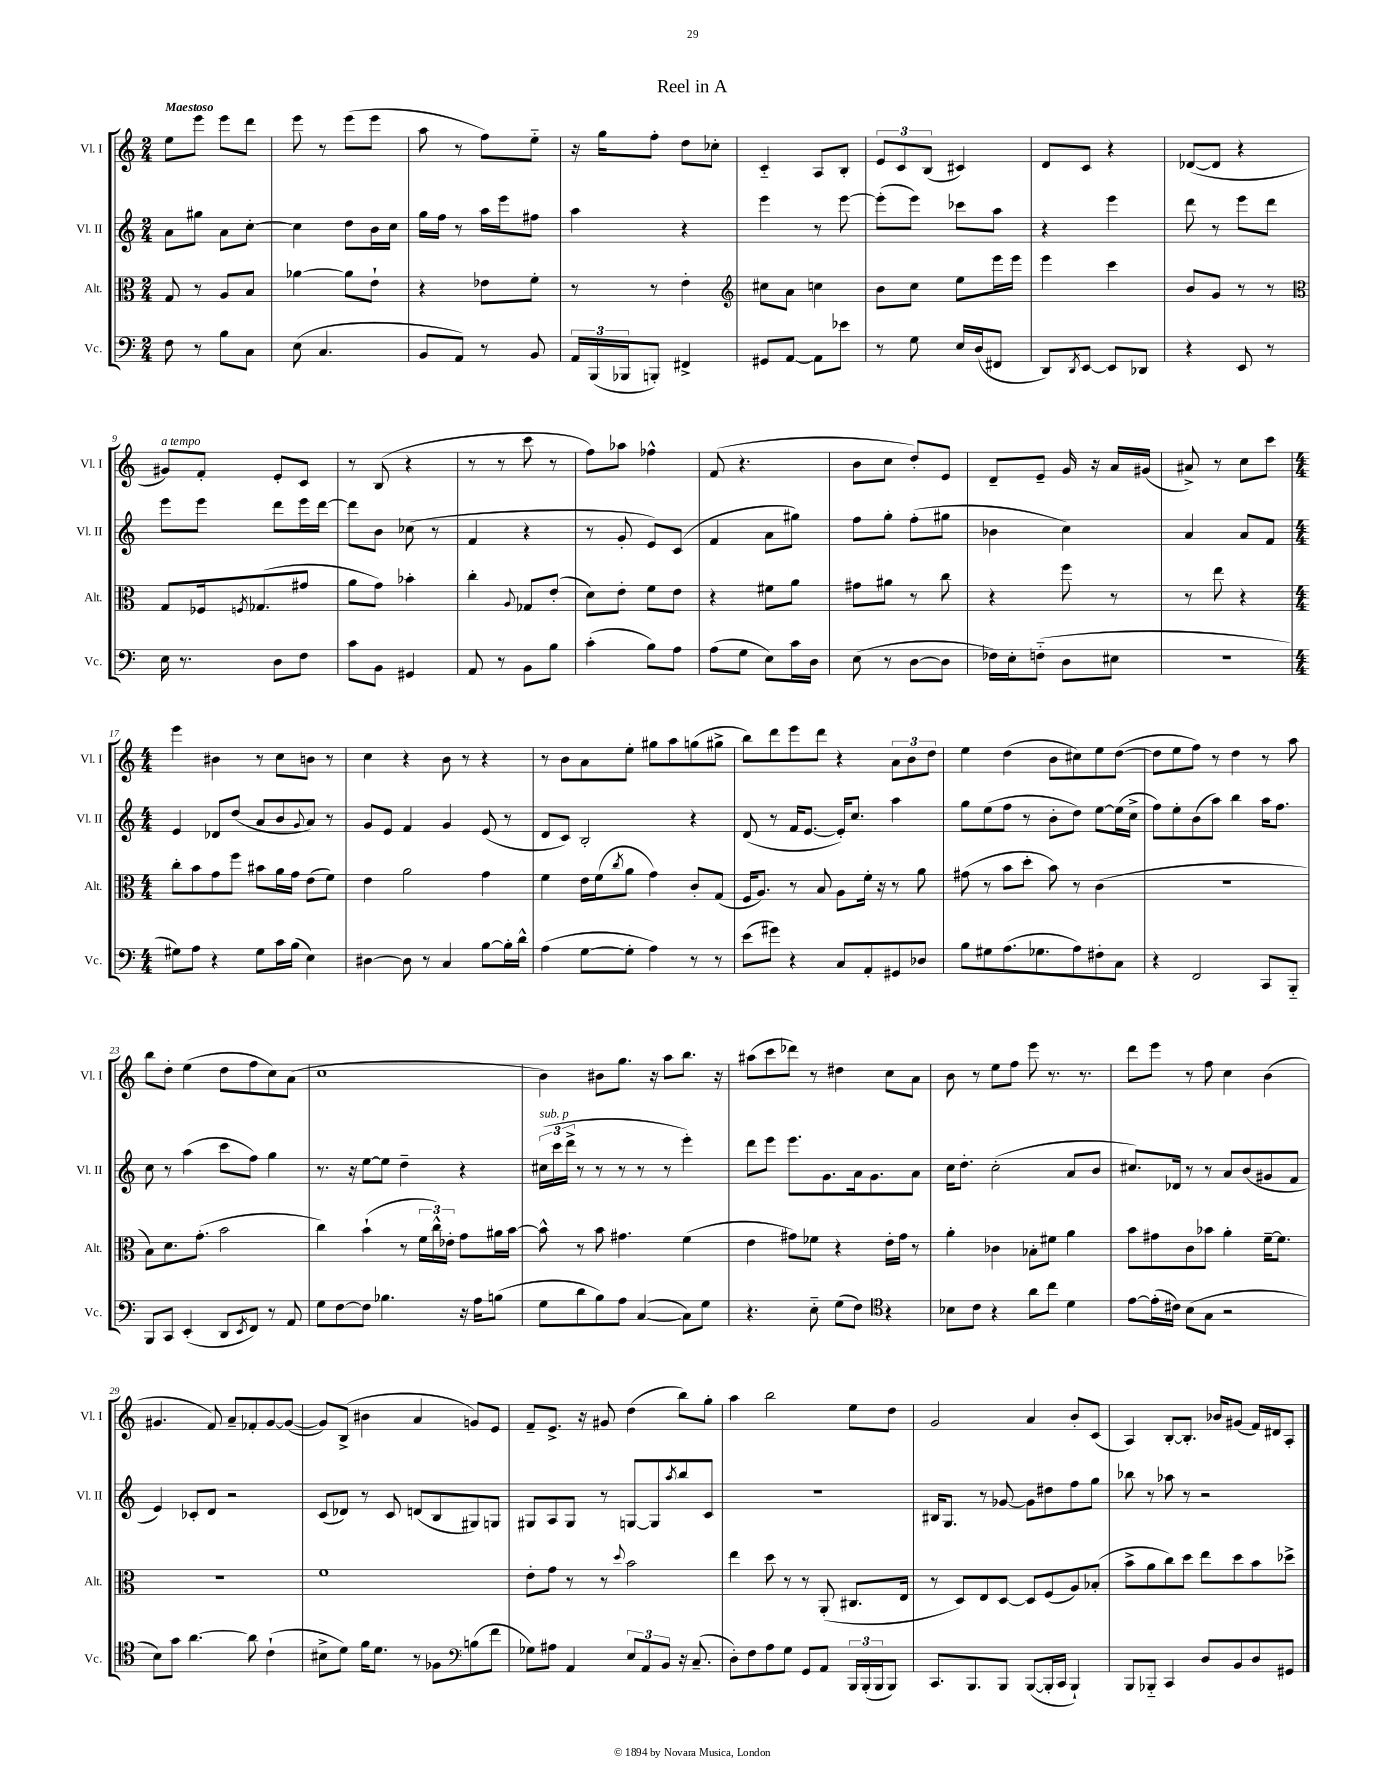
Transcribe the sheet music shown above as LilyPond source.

\header { title = "Reel in A" }
<<
\new StaffGroup <<
\new Staff = "s0" \with { instrumentName = "Vl. I" shortInstrumentName = "Vl. I" } {
    \clef treble \key c \major \numericTimeSignature \time 2/4 \tempo "Maestoso"
    e''8 e'''8 e'''8 d'''8 |
    e'''8 r8 e'''8( e'''8 |
    a''8 r8 f''8) e''8-_ |
    r16 g''16 f''8-. d''8 ces''8-. |
    c'4-_ a8 b8-. |
    \tuplet 3/2 { e'8 c'8 b8( } cis'4) |
    d'8 c'8 r4 |
    des'8~( des'8 r4 |
    gis'8^\markup { \italic "a tempo" }) f'8-. e'8-. c'8 |
    r8 b8( r4 |
    r8 r8 c'''8 r8 |
    f''8) aes''8 fes''4-^ |
    f'8( r4. |
    b'8 c''8 d''8-.) e'8 |
    d'8-- e'8-- g'16 r16 a'16 gis'16( |
    ais'8->) r8 c''8 c'''8 |
    \numericTimeSignature \time 4/4 e'''4 bis'4 r8 c''8 b'8 r8 |
    c''4 r4 b'8 r8 r4 |
    r8 b'8 a'8 e''8-. gis''8 a''8 g''8( gis''8-> |
    b''8) d'''8 e'''8 d'''8 r4 \tuplet 3/2 { a'8 b'8 d''8 } |
    e''4 d''4( b'8 cis''8) e''8 d''8~( |
    d''8 e''8 f''8) r8 d''4 r8 a''8 |
    b''8 d''8-. e''4( d''8 f''8 c''8) a'8( |
    c''1 |
    b'4) bis'8 g''8. r16 a''8 b''8. r16 |
    ais''8( c'''8 des'''8) r8 dis''4 c''8 a'8 |
    b'8 r8 e''8 f''8 e'''8 r8. r8. |
    d'''8 e'''8 r8 f''8 c''4 b'4( |
    gis'4. f'8) a'8-- fes'8-. gis'8~ gis'8~( |
    gis'8) b8->( bis'4 a'4 g'8) e'8 |
    f'8-- e'8.-> r16 gis'8 d''4( b''8) g''8-. |
    a''4 b''2 e''8 d''8 |
    g'2 a'4 b'8-. c'8( |
    a4) b8~-. b8.-. bes'16 gis'8( f'16) dis'16 a8-. \bar "|." |
}
\new Staff = "s1" \with { instrumentName = "Vl. II" shortInstrumentName = "Vl. II" } {
    \clef treble \key c \major \numericTimeSignature \time 2/4
    a'8 gis''8 a'8 c''8~-. |
    c''4 d''8 b'16 c''16 |
    g''16 f''16 r8 a''16 e'''16 fis''8 |
    a''4 r4 |
    e'''4 r8 e'''8~ |
    e'''8-.( e'''8) ces'''8 a''8 |
    r4 e'''4 |
    d'''8 r8 e'''8 d'''8 |
    e'''8 e'''8 d'''8 e'''16 d'''16~ |
    d'''8 b'8 ces''8( r8 |
    f'4 r4 |
    r8 g'8-. e'8) c'8( |
    f'4 a'8 gis''8) |
    f''8 g''8-. f''8-.( gis''8 |
    bes'4 c''4) |
    a'4 a'8 f'8 |
    \numericTimeSignature \time 4/4 e'4 des'8 d''8( a'8 b'8 \appoggiatura { g'8 } a'8) r8 |
    g'8 e'8 f'4 g'4 e'8( r8 |
    d'8 c'8) b2-. r4 |
    d'8( r8 f'16 e'8.~ e'16-.) c''8. a''4 |
    g''8 e''8( f''8 r8 b'8-. d''8) e''8~ e''16( c''16-> |
    f''8) e''8-. b'8( a''8) b''4 a''16 f''8. |
    c''8 r8 a''4( c'''8 f''8) g''4 |
    r8. r16 e''8~ e''8 d''4-- r4 |
    \tuplet 3/2 { cis''16^\markup { \italic "sub. p" }( c'''16 d'''16-> } r8 r8 r8 r8 r8 e'''4-.) |
    d'''8 e'''8 e'''8. g'8. a'16 g'8. a'8 |
    c''16 d''8.-. c''2-.( a'8 b'8 |
    cis''8.) des'16 r8 r8 a'8 b'8( gis'8 f'8 |
    e'4) ces'8-. d'8 r2 |
    c'8( des'8) r8 c'8 d'8( b8 gis8) g8 |
    gis8 a8 gis8 r8 g8~ g8 \acciaccatura { a''8 } b''8 c'8 |
    R1 |
    bis16 g8. r8 ges'8~ ges'8 dis''8 f''8 g''8 |
    bes''8 r8 aes''8 r8 r2 \bar "|." |
}
\new Staff = "s2" \with { instrumentName = "Alt." shortInstrumentName = "Alt." } {
    \clef alto \key c \major \numericTimeSignature \time 2/4
    g8 r8 a8 b8 |
    aes'4~ aes'8 e'8-! |
    r4 ees'8 f'8-. |
    r8 r8 e'4-. |
    \clef treble cis''8 a'8 c''4 |
    b'8 c''8 e''8 e'''16 e'''16 |
    e'''4 c'''4 |
    b'8 g'8 r8 r8 |
    \clef alto g8 fes16 \acciaccatura { f8 } ges8.( gis'8 |
    a'8 g'8) bes'4-. |
    c''4-. \appoggiatura { a8 } ges8 e'8-.( |
    d'8) e'8-. f'8 e'8 |
    r4 fis'8 a'8 |
    gis'8 ais'8 r8 c''8 |
    r4 f''8 r8 |
    r8 e''8 r4 |
    \numericTimeSignature \time 4/4 c''8-. b'8 g'8 f''8 bis'8 a'16 g'16 e'8( f'8) |
    e'4 a'2 g'4 |
    f'4 e'16 f'16( \acciaccatura { c''8 } a'8 g'4) c'8-. g8( |
    f16 a8.) r8 b8 a8 f'16-. r16 r8 a'8 |
    gis'8( r8 b'8 d''8-. b'8) r8 c'4( |
    R1 |
    b8) d'8. g'8.-.( b'2 |
    c''4) b'4-!( r8 \tuplet 3/2 { f'16 c''16-^) ees'16-. } g'8 ais'16 b'16~ |
    b'8-^ r8 b'8 gis'4. f'4( |
    e'4 gis'8) fes'8 r4 e'16-. gis'16 r8 |
    a'4-. ces'4 bes8-. fis'8 a'4 |
    b'8 gis'8 c'8 bes'8 a'4-. f'16~-- f'8. |
    R1 |
    f'1 |
    e'8-. g'8 r8 r8 \appoggiatura { d''8 } b'2 |
    e''4 d''8 r8 r8 a,8-.( cis8. e16 |
    r8 d8) e8 d8~ d8 f8( a8) bes8-.( |
    b'8-> a'8 c''8) d''8 e''8 d''8 b'8 des''8-> \bar "|." |
}
\new Staff = "s3" \with { instrumentName = "Vc." shortInstrumentName = "Vc." } {
    \clef bass \key c \major \numericTimeSignature \time 2/4
    f8 r8 b8 c8 |
    e8( c4. |
    b,8 a,8) r8 b,8 |
    \tuplet 3/2 { a,16 b,,16( bes,,16 } b,,8-.) fis,4-> |
    gis,8 a,8~ a,8 ees'8 |
    r8 g8 e16 d16( fis,8 |
    d,8) \acciaccatura { d,8 } e,8~ e,8 des,8 |
    r4 e,8 r8 |
    e16 r8. d8 f8 |
    c'8 b,8 gis,4 |
    a,8 r8 b,8 b8 |
    c'4-.( b8) a8 |
    a8( g8 e8) c'16 d16 |
    e8( r8 d8~ d8 |
    fes16) e16-. f8-_( d8 eis8 |
    R2 |
    \numericTimeSignature \time 4/4 gis8) a8 r4 gis8 c'16 b16( e4) |
    dis4~ dis8 r8 c4 b8~ b16-. d'16-^ |
    a4( g8~ g8-. a4) r8 r8 |
    e'8( gis'8) r4 c8 a,8-. gis,8 des8 |
    b8 gis8 a8.( ges8. a8) fis8-. c8 |
    r4 f,2 c,8 b,,8-_ |
    b,,8 c,8 e,4-.( d,8 \acciaccatura { e,8 } f,8) r8 a,8 |
    g8 f8~ f8 bes4. r16 a16 b8( |
    g8 d'8 b8) a8 c4~( c8) g8 |
    r4. e8-_ g8( f8) r4 |
    \clef tenor bes8 c'8 r4 a'8 c''8 d'4 |
    e'8~ e'16-.( cis'16) b8( g8 r2 |
    b8) g'8 a'4.~ a'8 c'4-!( |
    bis8-> d'8) f'16 d'8. r8 fes8 b8( f'8 |
    \clef bass ges8) ais8 a,4 \tuplet 3/2 { e8 a,8 b,8 } r16 c8.--( |
    d8-.) f8 a8 g8 g,8 a,8 \tuplet 3/2 { b,,16 b,,16-.( b,,16 } b,,8) |
    c,8. b,,8. b,,8 b,,8~( b,,16-. c,16 b,,4-!) |
    b,,8 bes,,8-_ c,4 d8 b,8 d8 gis,8 \bar "|." |
}
>>
>>
